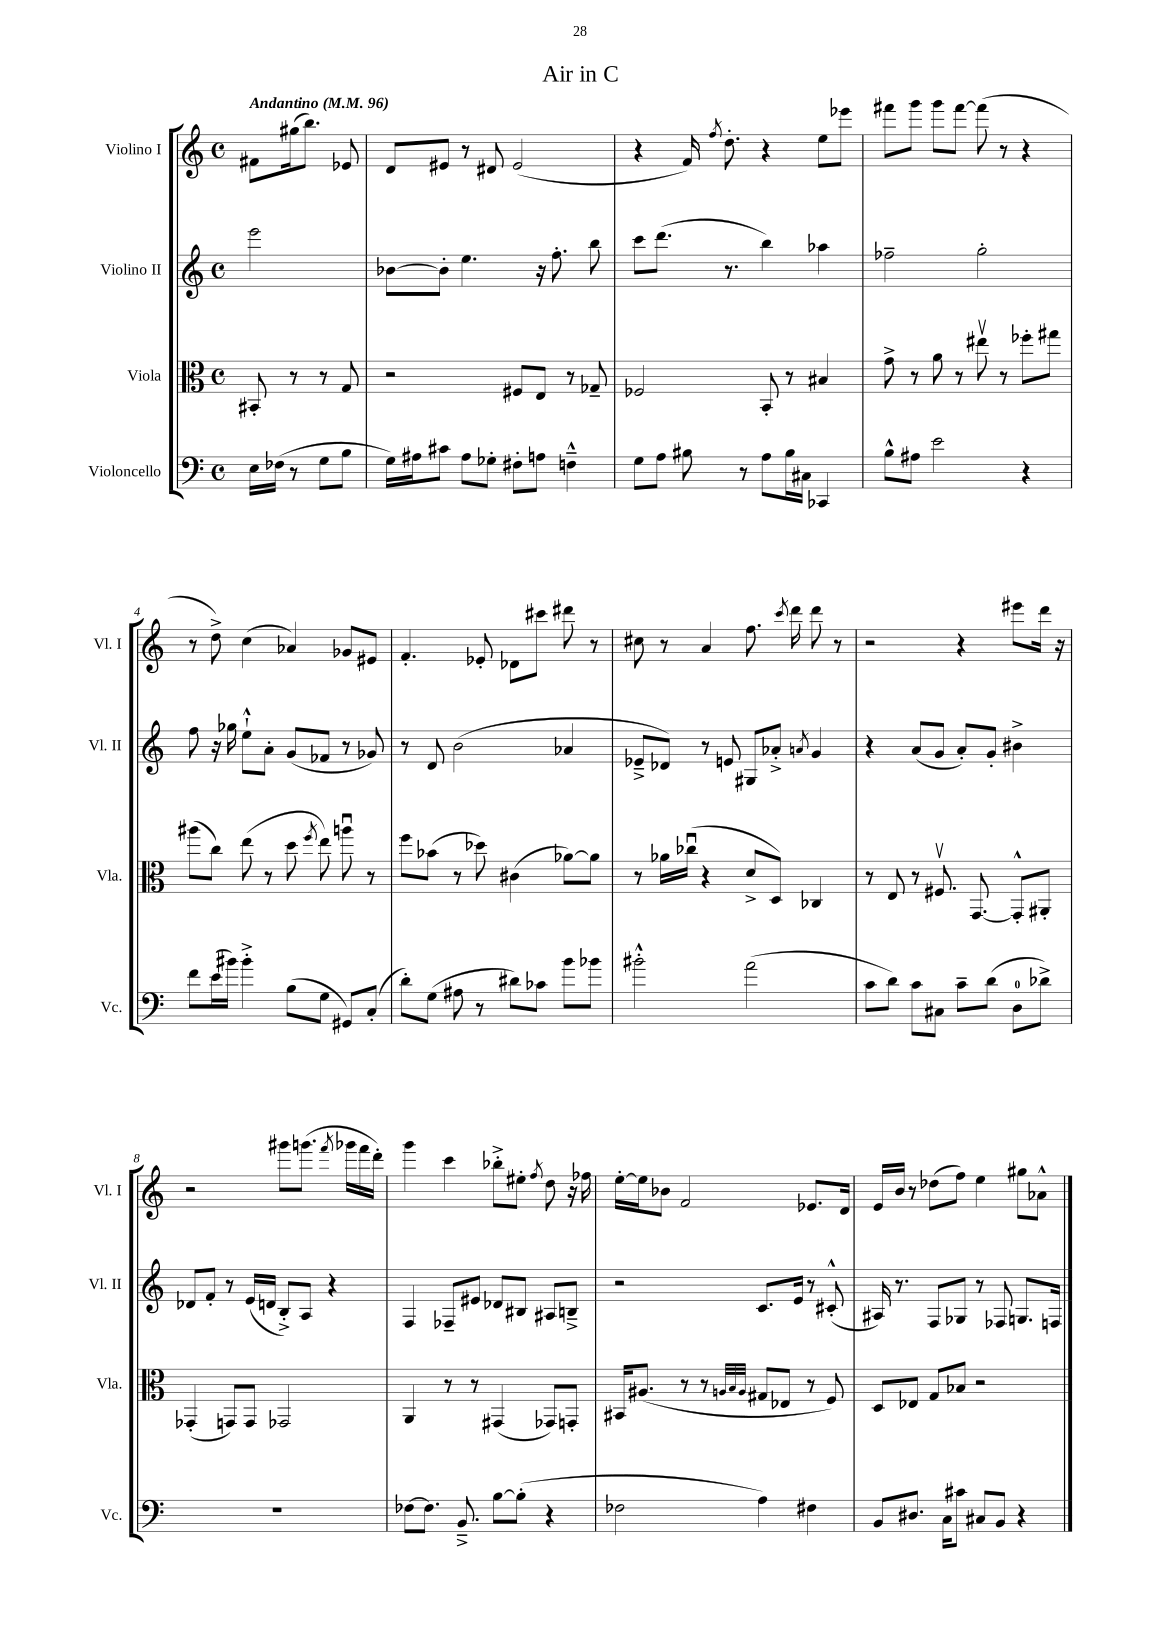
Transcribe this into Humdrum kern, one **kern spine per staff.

**kern	**kern	**kern	**kern
*part4	*part3	*part2	*part1
*staff4	*staff3	*staff2	*staff1
*I"Violoncello	*I"Viola	*I"Violino II	*I"Violino I
*I'Vc.	*I'Vla.	*I'Vl. II	*I'Vl. I
*clefF4	*clefC3	*clefG2	*clefG2
*k[]	*k[]	*k[]	*k[]
*M4/4	*M4/4	*M4/4	*M4/4
*met(c)	*met(c)	*met(c)	*met(c)
*MM96	*MM96	*MM96	*MM96
=	=	=	=
!	!	!	!LO:TX:a:B:t=Andantino
16E\LL	8BB#X'/	2eee\	8f#X\L
(16F-X\JJ	.	.	.
8r	8r	.	(16gg#X\k
.	.	.	8.bb\J)
8G\L	8r	.	.
8B\J	8G/	.	8e-X/
=1	=1	=1	=1
16G\LL)	2r	[8b-X\L	8d/L
16A#X\J	.	.	.
8c#X\J	.	8b-'\J]	8e#X/J
8A#\L	.	4.ee\	8r
8G-X'\J	.	.	8d#X/
8F#X'\L	8F#X/L	.	(2e#/
8An\J	8E/J	16r	.
.	.	8.ff'\	.
4Fn~^^\	8r	.	.
.	8G-X~/	8bb\	.
=2	=2	=2	=2
8G\L	2F-X/	8ccc\L	4r
8A\J	.	(8.ddd\J	.
8B#X\	.	.	16f/)
.	.	.	8qff/
.	.	8.r	8.dd'\
8r	.	.	.
8A\L	8BB'/	4bb\)	4r
16B#\L	8r	.	.
16C#X\JJ	.	.	.
4CC-X/	4B#X/	4aa-X\	8ee\L
.	.	.	8eee-X\J
=3	=3	=3	=3
8B^^\L	8g^\	2ff-X~\	8fff#X\L
8A#X\J	8r	.	8ggg\J
2e\	8a\	.	8ggg\L
.	8r	.	[8fff#\J
.	8ee#Xv\	2gg'\	(8fff#\]
.	8r	.	8r
4r	8ff-X'\L	.	4r
.	8gg#X\J	.	.
!!LO:LB:g=z
=4	=4	=4	=4
8f\L	(8aa#X\L	8ff\	8r
(16e\L	8cc\J)	16r	8dd^\)
16b#X\JJ)	.	16gg-X\	.
4b#'^\	(8ee\	8ee`^^\L	(4cc\
.	8r	8a'\J	.
(8B\L	8dd\	(8g/L	4a-X/)
.	8qff/	.	.
8G\J	8ee\)	8f-X/J	.
8GG#X/L)	8aanu\	8r	8g-X/L
(8C'/J	8r	8g-X/)	8e#X/J
=5	=5	=5	=5
8d'\L)	8ff\L	8r	4.f'/
(8G\J	(8b-X\J	8d/	.
8A#X\	8r	(2b\	.
8r	8dd-X\)	.	8e-X'/
8d#X\L)	(4c#X\	.	8d-X\L
8c-X\J	.	.	8ccc#X\J
8b\L	[8a-X\L)	4a-X/	8ddd#X\
8b-X\J	8a-\J]	.	8r
=6	=6	=6	=6
2b#X'^^\	8r	8e-X~^/L	8cc#X\
.	16a-X\LL	8d-X/J)	8r
.	(16cc-Xu\JJ	.	.
.	4r	8r	4a/
.	.	8en/	.
(2a\	8d^/L	8G#X/L	8.ff\
.	8D/J)	8a-X'^/J	.
.	.	.	8qccc/
.	.	.	16ddd\
.	.	8qan/	.
.	4C-X/	4g/	8ddd\
.	.	.	8r
=7	=7	=7	=7
8c\L	8r	4r	2r
8d\J)	8E/	.	.
8c\L	8r	(8a/L	.
8C#X\J	8.F#Xv/	8g/J	.
8c~\L	.	8a'/L)	4r
.	[8.GG/	.	.
(8d\J	.	8g'/J	.
8D\L	8GG'^^/L]	4b#X^\	8eee#X\L
8d-X^\J)	8AA#X'/J	.	16ddd\Jk
.	.	.	16r
!!LO:LB:g=z
=8	=8	=8	=8
1r	(4GG-X'/	8d-X/L	2r
.	.	8f'/J	.
.	8GGn/L)	8r	.
.	8GG/J	(16e/LL	.
.	.	16dn/JJ	.
.	2GG-X/	8B'^/L)	8ggg#X\L
.	.	8A/J	(8.gggn\J
.	.	4r	.
.	.	.	8qfff/
.	.	.	16ggg-X\LL
.	.	.	16fff\
.	.	.	16ddd'\JJ)
=9	=9	=9	=9
[8F-X\L	4AA/	4F/	4ggg\
8.F-\J]	.	.	.
.	8r	8F-X~/L	4ccc\
8.BB~^/	.	.	.
.	8r	8e#X/J	.
[8B\L	(4GG#X/	8d-X/L	8bb-X'^\L
(8B'\J]	.	8B#X/J	8ee#X'\J
.	.	.	8qff/
4r	8GG-X/L)	8A#X/L	8dd\
.	8GGn'/J	8Bn~^/J	16r
.	.	.	16ff-X\
=10	=10	=10	=10
2F-X\	16BB#X/KL	2r	[16ee'\LL
.	(8.A#X/J	.	16ee\J]
.	.	.	8b-X\J
.	8r	.	2f/
.	8r	.	.
.	32qqAn/LLL	.	.
.	32qqB/	.	.
.	32qqA/JJJ	.	.
4A\)	8G#X/L	8.c/L	.
.	8E-X/J	.	.
.	.	16e/Jk	.
4F#X\	8r	8r	8.e-X/L
.	8F/)	(8c#X'^^/	.
.	.	.	16d/Jk
=11	=11	=11	=11
8BB/L	8D/L	16A#X/)	16e/LL
.	.	8.r	16b/JJ
8.D#X/J	8E-X/J	.	8r
.	8G/L	8F/L	(8dd-X\L
16C\KL	.	.	.
8c#X\J	8B-X/J	8G-X/J	8ff\J)
8C#X/L	2r	8r	4ee\
8BB/J	.	8F-X/	.
4r	.	8.Gn/L	8gg#X\L
.	.	.	8a-X^^\J
.	.	16Fn/Jk	.
==	==	==	==
*-	*-	*-	*-
